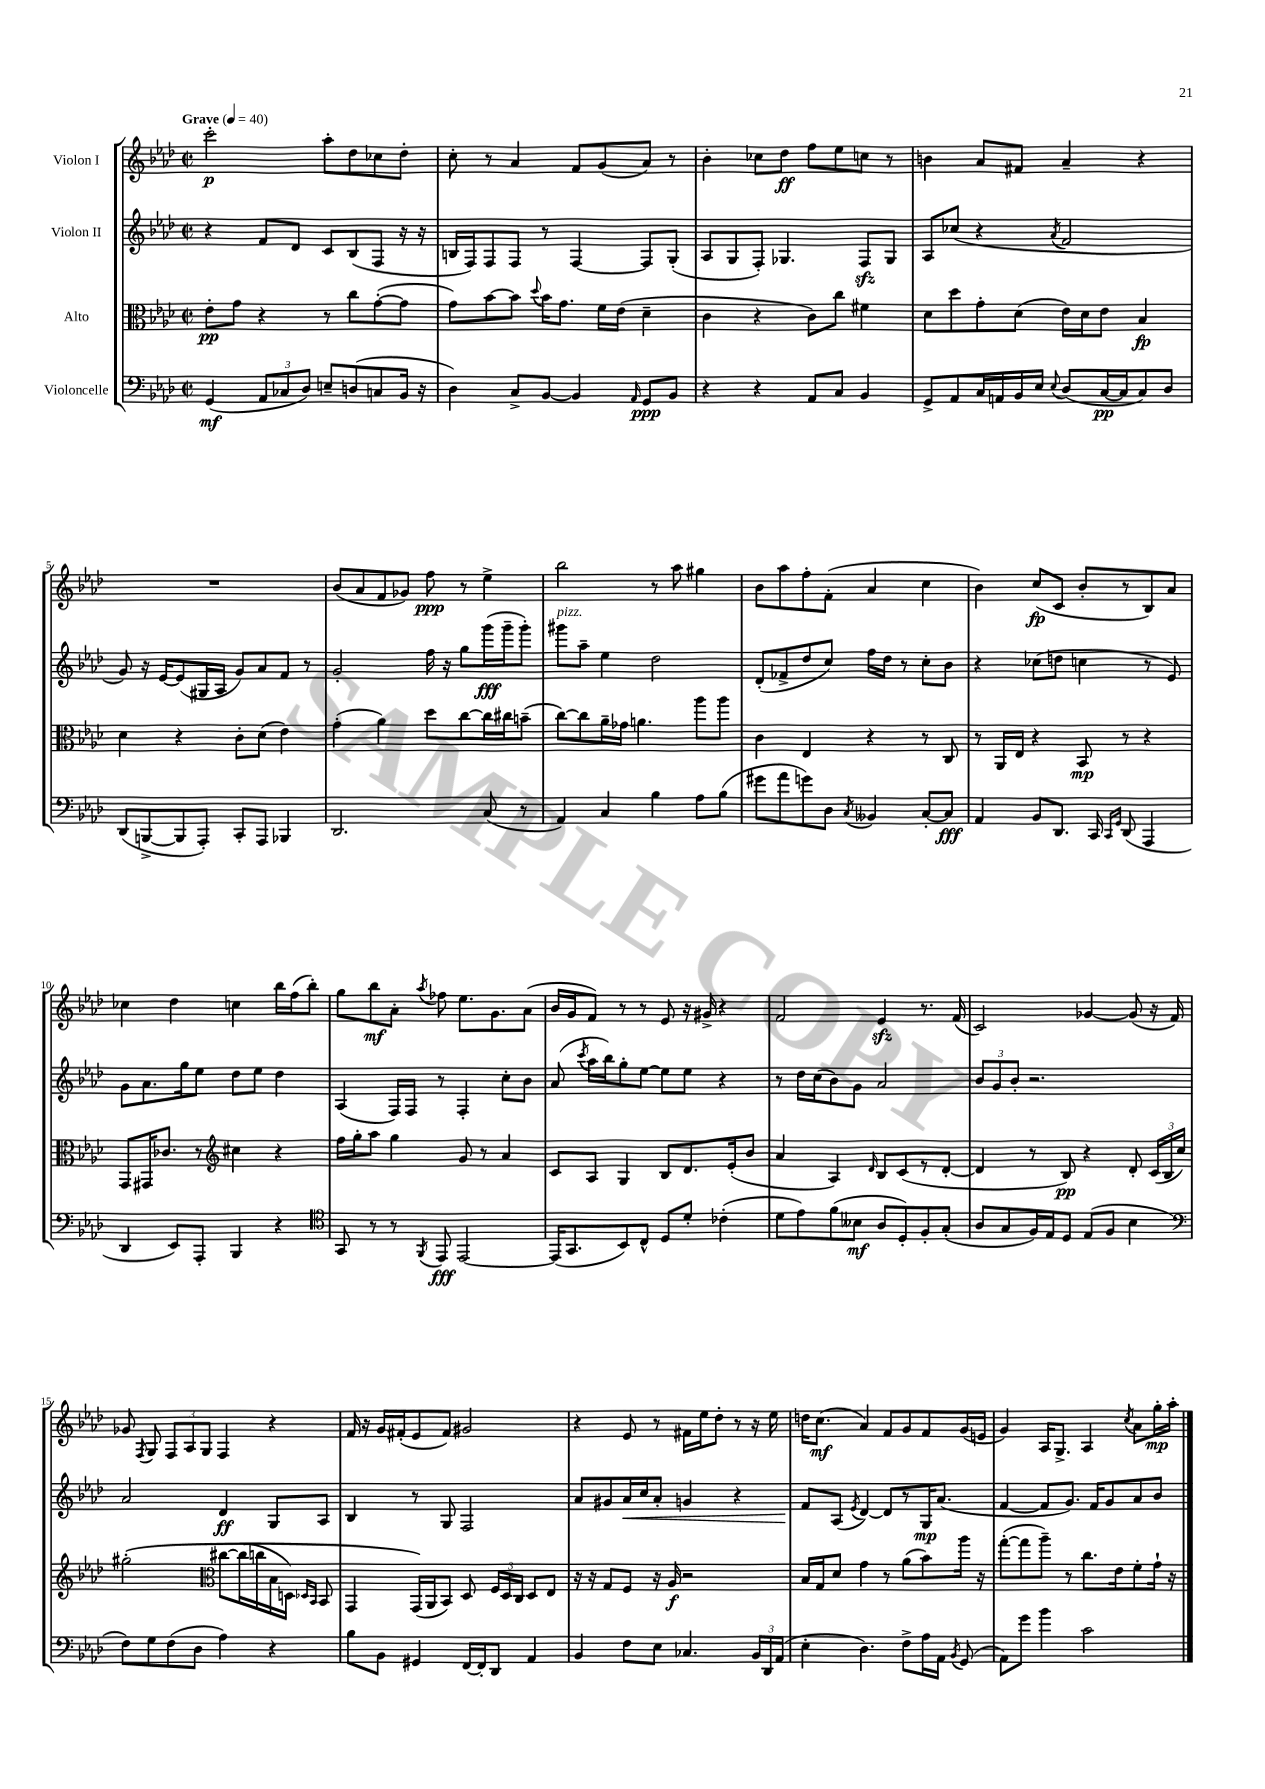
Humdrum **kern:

**kern	**kern	**kern	**kern
*staff4	*staff3	*staff2	*staff1
*clefF4	*clefC3	*clefG2	*clefG2
*k[b-e-a-d-]	*k[b-e-a-d-]	*k[b-e-a-d-]	*k[b-e-a-d-]
*M2/2	*M2/2	*M2/2	*M2/2
*met(c|)	*met(c|)	*met(c|)	*met(c|)
*MM40	*MM40	*MM40	*MM40
(4GG	8e-'	4r	2ccc'
.	8g	.	.
12AA-	4r	8f	.
12C-	.	.	.
.	.	8d-	.
12D-)	.	.	.
8E~	8r	8c	8aa-'
(8D	8cc	(8B-	8dd-
8C	([8g'	8F	8cc-
16BB-	8g]	16r	8dd-'
16r	.	16r	.
=	=	=	=
4D-)	8g)	16B	8cc'
.	.	16F)	.
.	[8b-	8F	8r
8C^	8b-]	8F	4a-
.	8qqdd-	.	.
[8BB-	16b-	8r	.
.	8.g	.	.
4BB-]	.	[4F	8f
.	16f	.	(8g
.	(16e-	.	.
16qqAA-	.	.	.
8GG	4d-~	8F]	8a-)
8BB-	.	(8G'	8r
=	=	=	=
4r	4c	8A-	4b-'
.	.	8G	.
4r	4r	8F')	8cc-
.	.	4.G-	8dd-
8AA-	8c)	.	8ff
8C	8cc	.	8ee-
4BB-	4f#	8F	8cc
.	.	8G-	8r
=	=	=	=
8GG^	8d-	8A-	4b
8AA-	8dd-	(8cc-	.
16C	8g'	4r	8a-
16AA	.	.	.
16BB-	(8d-	.	8f#
16E-	.	.	.
8qqE-	.	8qa-	.
(8D-	16e-)	2f	4a-~
.	16d-	.	.
[16C	8e-	.	.
16C]	.	.	.
8C)	4B-	.	4r
8D-	.	.	.
=	=	=	=
(8DD-	4d-	8g)	1r
[8BBB^	.	16r	.
.	.	[16e-	.
8BBB]	4r	(8e-]	.
8AAA-')	.	16G#	.
.	.	16A-	.
8CC'	8c'	8g)	.
8AAA-	(8d-	8a-	.
4BBB-	4e-)	8f	.
.	.	8r	.
=	=	=	=
2.DD-	(4g'	2g'	(8b-
.	.	.	8a-
.	4a-)	.	8f
.	.	.	8g-)
.	8dd-	16ff	8ff
.	.	16r	.
.	[8cc	8gg	8r
(8C	16cc]	(16ggg	4ee-^
.	16cc#	16ggg~	.
8r	(8b~	8ggg')	.
=	=	=	=
4AA-)	[8cc)	8ggg#	2bb-
.	8cc]	8aa-~	.
4C	16a-~	4ee-	.
.	16g-	.	.
.	4.a	.	.
4B-	.	2dd-	8r
.	.	.	8aa-
8A-	8aa-	.	4gg#
(8B-	8aa-	.	.
=	=	=	=
8g#	4c	(8d-'	8b-
8a-	.	8f-^	8aa-
8g)	4E-	8dd-	8ff'
8D-	.	8cc)	(8f'
8qC	.	.	.
4BB--	4r	16ff	4a-
.	.	16dd-	.
.	.	8r	.
[8C'	8r	8cc'	4cc
8C]	8C	8b-	.
=	=	=	=
4AA-	8r	4r	4b-)
.	16AA-	.	.
.	16E-	.	.
8BB-	4r	(8cc-	(8cc
8.DD-	.	8dd	8c
.	8BB-	4cc	8b-'
16CC	.	.	.
16qqCC	.	.	.
16qqGG	.	.	.
(8DD-	8r	.	8r
4AAA-	4r	8r	8B-)
.	.	8e-)	8a-
=	=	=	=
4DD-	8GG	8g	4cc-
.	16GG#	8.a-	.
.	8.c-	.	.
8EE-)	.	.	4dd-
.	.	16gg	.
8AAA-'	8r	8ee-	.
*	*clefG2	*	*
4BBB-	4cc#	8dd-	4cc
.	.	8ee-	.
4r	4r	4dd-	16bb-
.	.	.	(16ff
.	.	.	8bb-')
=	=	=	=
*clefC4	*	*	*
8GG	16ff	(4A-	8gg
.	16gg'	.	.
8r	8aa-	.	8bb-
8r	4gg	16F)	8a-'
.	.	16F	.
8qFF	.	.	8qaa-
8EE-	.	8r	8ff-
[2EE-	8g	4F'	8.ee-
.	8r	.	.
.	.	.	8.g
.	4a-	8cc'	.
.	.	8b-	(8a-
=	=	=	=
(16EE-]	8c	(8a-	16b-
8.GG	.	.	16g
.	.	8qccc	.
.	8A-	16aa-	8f)
.	.	16bb-)	.
8BB-)	4G	8gg'	8r
8C^^	.	[8ee-	8r
8D-	8B-	8ee-]	8e-
8d-'	8.d-	8ee-	16r
.	.	.	16g#^
(4c-'	.	4r	4r
.	(16e-'	.	.
.	8b-	.	.
=	=	=	=
8d-	4a-	8r	2f
8e-)	.	16dd-	.
.	.	(16cc	.
(8f	4A-)	8b-)	.
8B--	.	8g	.
.	16qqd-	.	.
8A-	8B-	2a-	4e-
8D-')	(8c	.	.
8F'	8r	.	8.r
(8G'	[8d-'	.	.
.	.	.	(16f
=	=	=	=
8A-	4d-]	12b-	2c)
.	.	12g	.
8G	.	.	.
.	.	12b-'	.
16F)	8r	2.r	.
16E-	.	.	.
8D-	8B-)	.	.
(8E-	4r	.	[4g-
8F	.	.	.
4B-	8d-'	.	(8g-]
.	(24c	.	16r
.	24B-	.	.
.	.	.	16f)
.	24cc)	.	.
=	=	=	=
*clefF4	*	*	*
8F)	&(2gg#'	2a-	8g-
.	.	.	8qF
8G	.	.	8G
(8F	.	.	12F
.	.	.	12A-
8D-	.	.	.
.	.	.	12G
*	*clefC3	*	*
4A-)	[8cc#	4d-	4F
.	(16cc#]	.	.
.	16cc	.	.
4r	16B-	8G	4r
.	16D)	.	.
.	16qqD-	.	.
.	16qqBB-	.	.
.	8BB-	8A-	.
=	=	=	=
8B-	4GG	4B-	16f
.	.	.	16r
8BB-	.	.	16g
.	.	.	(16f#'
4GG#	(16GG&)	8r	8e-
.	16AA-	.	.
.	8BB-)	8G	8f#)
[16FF	8D-	2F	2g#
16FF']	.	.	.
8DD-	24F	.	.
.	24D-	.	.
.	24C	.	.
4AA-	8D-	.	.
.	8E-	.	.
=	=	=	=
4BB-	16r	8a-	4r
.	16r	.	.
.	8G	8g#	.
8F	8F	16a-	8e-
.	.	16cc	.
8E-	16r	8a-'	8r
.	16A-	.	.
4.C-	2r	4g	16f#
.	.	.	16ee-
.	.	.	8dd-'
.	.	4r	8r
24BB-	.	.	16r
24DD-	.	.	.
.	.	.	16ee-
(24AA-	.	.	.
=	=	=	=
4E-'	16B-	8f	16dd
.	16G	.	(8.cc
.	8d-	(8A-	.
.	.	8qe-	.
4.D-)	4g	[4d-)	4a-)
.	8r	8d-]	8f
8F^	(8a-	8r	8g
16A-	8b-)	16G	8f
16AA-	.	(8.a-	.
8qBB-	.	.	.
(8GG	16aa-	.	(16g
.	16r	.	16e
=	=	=	=
8AA-)	([8gg'	[4f	4g)
8g	8gg]	.	.
4b-	8aa-~)	8f]	16A-
.	.	.	8.G^
.	8r	8.g)	.
2c	8.cc	.	4A-
.	.	16f	.
.	.	8g	.
.	16e-	.	.
.	.	.	8qcc
.	8f'	8a-	8a-
.	16g`	8b-	16gg'
.	16r	.	16aa-'
==	==	==	==
*-	*-	*-	*-
